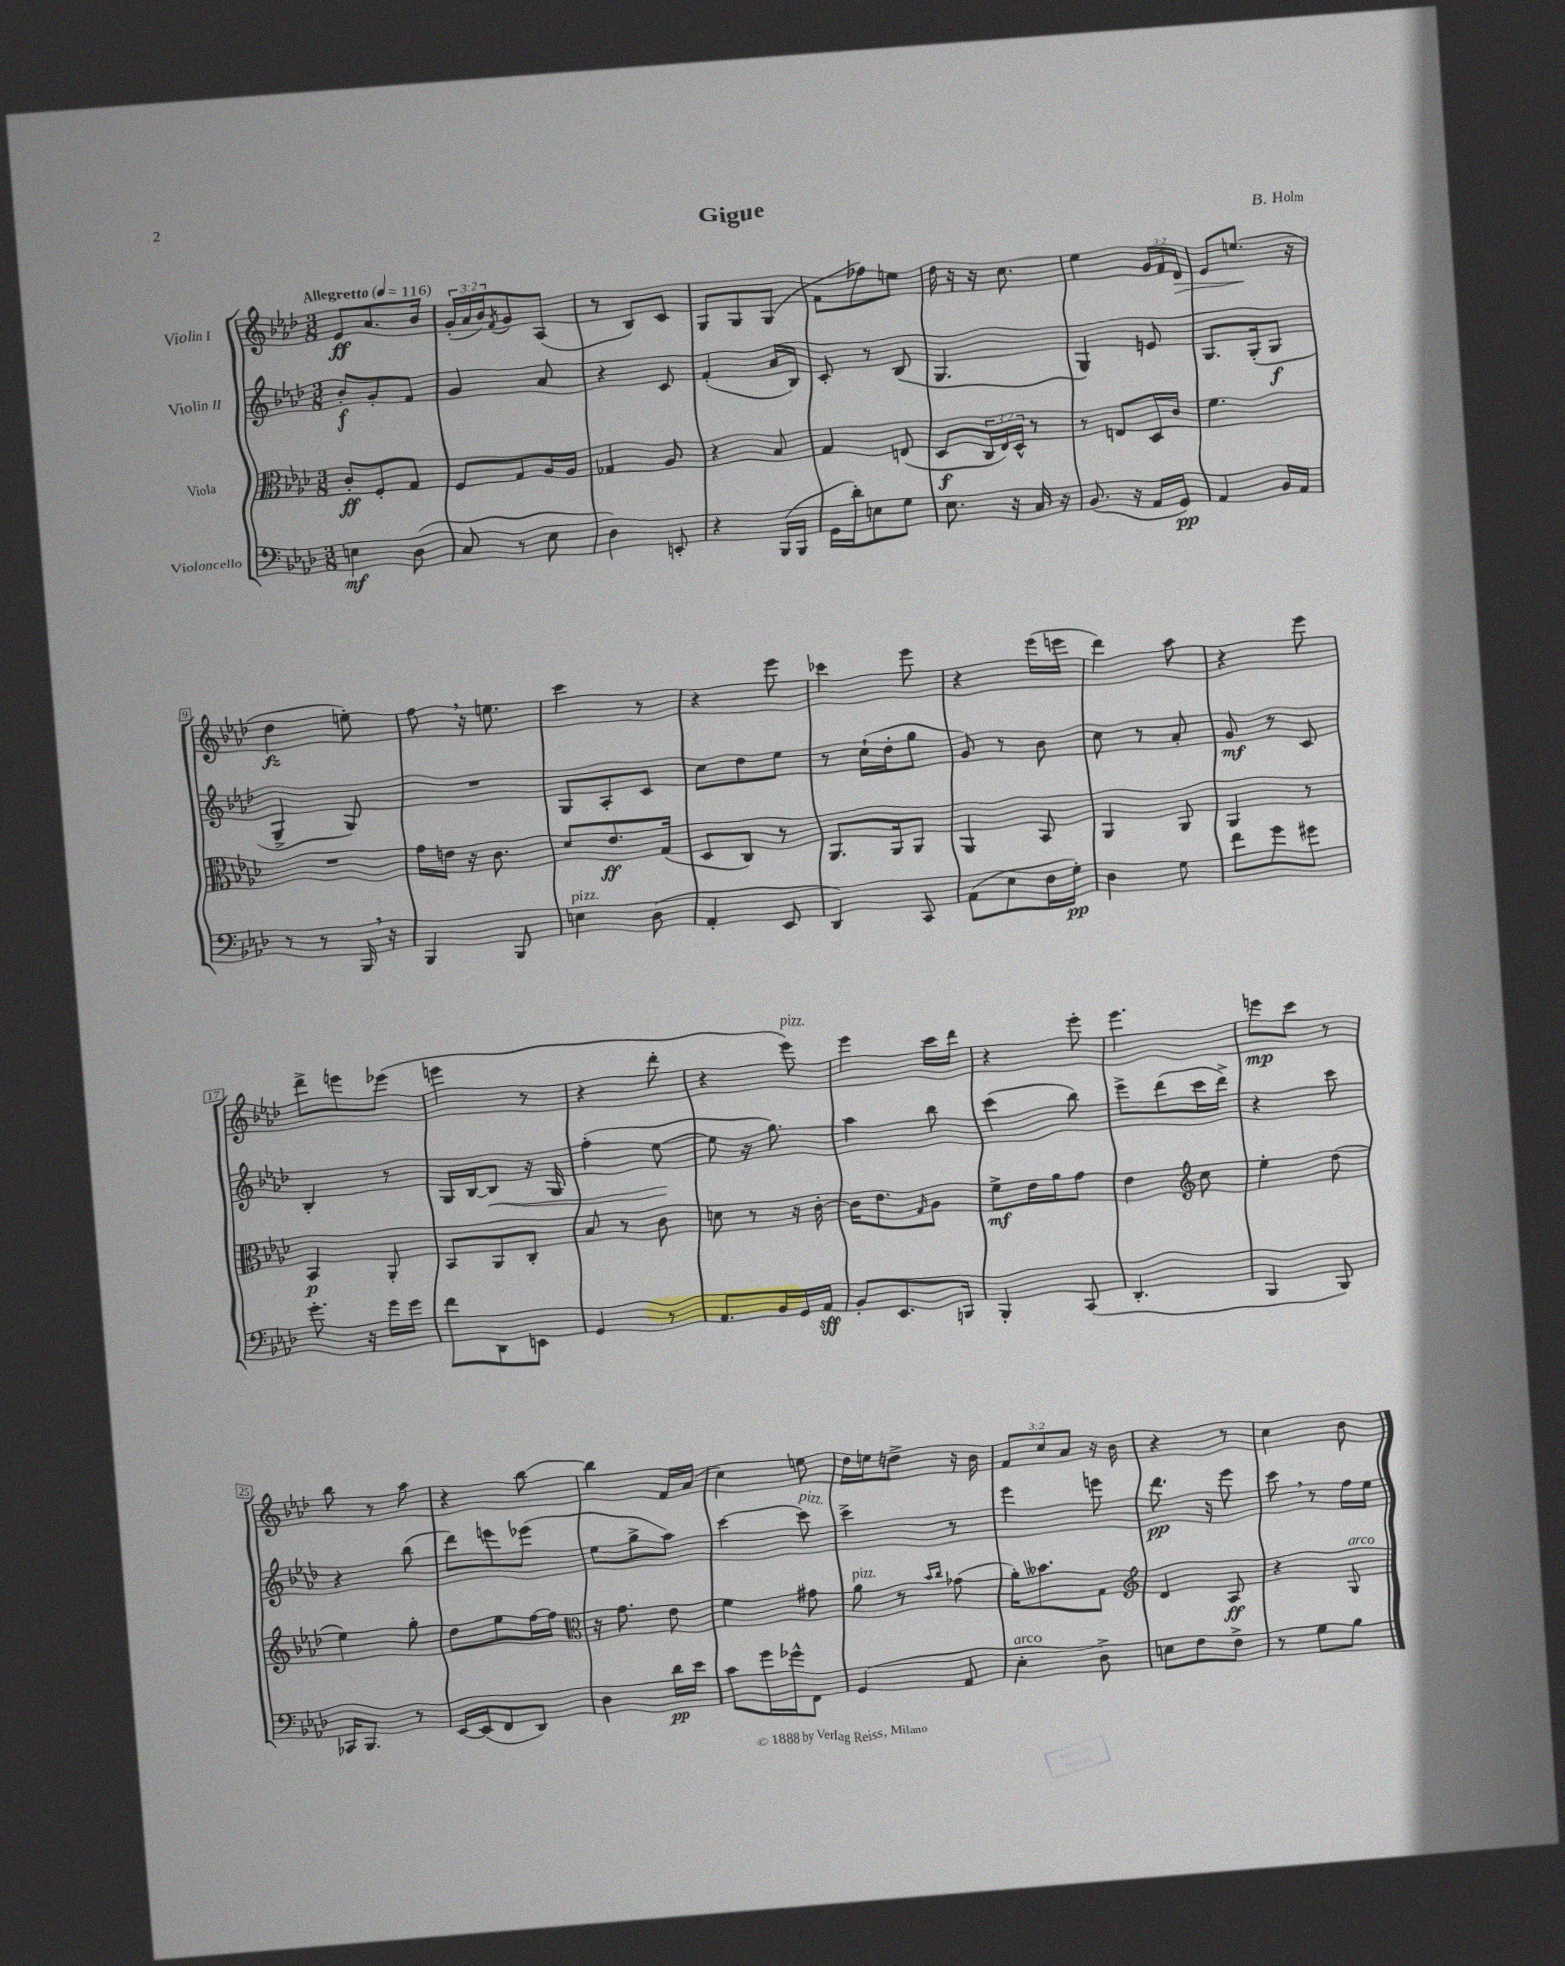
\header { title = "Gigue" composer = "B. Holm" }
<<
\new StaffGroup <<
\new Staff = "s0" \with { instrumentName = "Violin I" } {
    \clef treble \key aes \major \numericTimeSignature \time 3/8 \override Staff.TupletNumber.text = #tuplet-number::calc-fraction-text \tempo "Allegretto" 4 = 116
    ees'8\ff aes'8. bes'16 |
    \tuplet 3/2 { g'16-.( aes'16 bes'16) } \acciaccatura { f'8 } g'8 aes8( |
    r8 bes8) c'8 |
    g8 g8 g8( |
    f'8 fes''8) e''8 |
    des''16 r16 r16 c''8. |
    ees''4 \tuplet 3/2 { g'16 f'16 des'16\> } |
    ees'8 e''8.\!( r16 |
    des''4\fz e''8-.) |
    f''8 \breathe r16 e''8. |
    c'''4 r8 |
    r4 ees'''8 |
    ces'''4 ees'''8 |
    r4 ees'''16( e'''16 |
    des'''4) aes''8 |
    r4 ees'''8 |
    des'''8-> e'''8 ees'''8( |
    e'''4 r8 |
    r4 des'''8-. |
    r4 ees'''8^\markup { \italic "pizz." }) |
    ees'''4 c'''16 des'''16 |
    r4 ees'''8-. |
    ees'''4. |
    e'''8\mp c'''8 r8 |
    bes''8 r8 aes''8 |
    r4 bes''8~ |
    bes''4 f'16 aes'16( |
    c''4) e''8 |
    des''16 e''16 d''8-> r16 bes'16 |
    \tuplet 3/2 { f'8 c''8 aes'8 } r16 bes'16 |
    r4 r8 |
    c''4 bes'8 \bar "|." |
}
\new Staff = "s1" \with { instrumentName = "Violin II" } {
    \clef treble \key aes \major \numericTimeSignature \time 3/8
    bes'8-.\f g'8-. f'8 |
    g'4 aes'8 |
    r4 c'8 |
    f'4-.( aes'16 bes16) |
    c'8-. r8 bes8( |
    g4. |
    g4) e'8 |
    g8. g16-.( g8\f |
    g4-> g8) |
    R4. |
    g8 aes8-. c'8 |
    c''8 des''8 ees''8 |
    r8 c''16-!( des''16-. g''8 |
    g'8) r8 bes'8 |
    c''8 r8 aes'8-. |
    g'8\mf r8 c'8 |
    bes4-. r8 |
    g16 bes16~ bes8\< r16 g16 |
    f''4-.( ees''8~\! |
    ees''8 r16 g''8.) |
    aes''4 bes''8 |
    c'''4( bes''8) |
    ees'''8-> des'''8( c'''16 des'''16->) |
    r4 c'''8 |
    r4 bes''8( |
    des'''8) e'''8 ees'''8( |
    ees''8 g''8-> aes''8) |
    c'''4~ c'''8^\markup { \italic "pizz." } |
    c'''4-> r8 |
    ees'''4 e'''8 |
    des'''8.\pp r16 ees'''8 |
    c'''8 \breathe r8 f''16 ees''16 \bar "|." |
}
\new Staff = "s2" \with { instrumentName = "Viola" } {
    \clef alto \key aes \major \numericTimeSignature \time 3/8 \override Staff.TupletNumber.text = #tuplet-number::calc-fraction-text
    c'8-.\ff f8-. g8 |
    f8 g8 aes16 aes16 |
    ges4 aes8 |
    r4 bes8 |
    g4 e8( |
    des8\f \tuplet 3/2 { c16 ees16) des16-^ } r8 |
    r8 e8 des16 c'16 |
    f'4. |
    R4. |
    g'16 e'16 r16 c'8. |
    des'8 ees'8.\ff g16( |
    des8 c8) r8 |
    aes,8. aes,16 aes,8 |
    aes,4 bes,8 |
    aes,4 aes,8 |
    aes,4 r8 |
    bes,4\p aes,8-. |
    bes,8 aes,8 c8-. |
    bes8 r8 c'8 |
    d'8 r8 r16 c'16~-. |
    c'16 ees'8. \grace { g16 } aes8 |
    f'8->\mf ees'16 aes'16 g'8 |
    ees'4 \clef treble c''8 |
    ees''4-. des''8( |
    ees''4) g''8-. |
    des''8 ees''8 f''16~ f''16 |
    \clef alto r16 g'8. ees'8 |
    f'4 gis'8 |
    aes'8^\markup { \italic "pizz." } r8 \grace { bes'16 c''16 } ges'8( |
    aes'16-.) beses'8. g8 |
    \clef treble des'4 aes8\ff |
    r4 g8^\markup { \italic "arco" } \bar "|." |
}
\new Staff = "s3" \with { instrumentName = "Violoncello" } {
    \clef bass \key aes \major \numericTimeSignature \time 3/8
    e4\mf des8( |
    c8 r8 ees8 |
    des4) e,8-. |
    r4 bes,,16( bes,,16 |
    g,16 des'16-.) e8 g8 |
    ees8. r16 c16 r16 |
    bes,8.( r16 aes,16 g,16\pp) |
    aes,4 bes,16 aes,16 |
    r8 r8 bes,,16 \breathe r16 |
    bes,,4 bes,,8 |
    e4^\markup { \italic "pizz." } des8( |
    aes,4-. ees,8 |
    des,4) c,8 |
    aes,8( ees8 f16 g16-.\pp) |
    des4 g8 |
    f'8 g'8 gis'8 |
    g'8.-. r16 g'16 g'16 |
    f'8 des,8 e,8 |
    g,4 r8 |
    aes,8. bes,16 g,16 aes,16\sff |
    bes,8-. ees,8. b,,16 |
    bes,,4-. c,8( |
    des,4.-. |
    bes,,4 bes,,8) |
    ces,16 bes,,8. r8 |
    ees,16~ ees,16( f,8 des,8) |
    des4 des'16\pp ees'16 |
    c'8 g'16 ges'16-^ f,8 |
    g,4( aes,8 |
    ees4-.^\markup { \italic "arco" } des8->) |
    e8 f8 f8-> |
    r8 g8 bes8 \bar "|." |
}
>>
>>
\layout { \context { \Score \override BarNumber.stencil = #(make-stencil-boxer 0.1 0.3 ly:text-interface::print) } }
